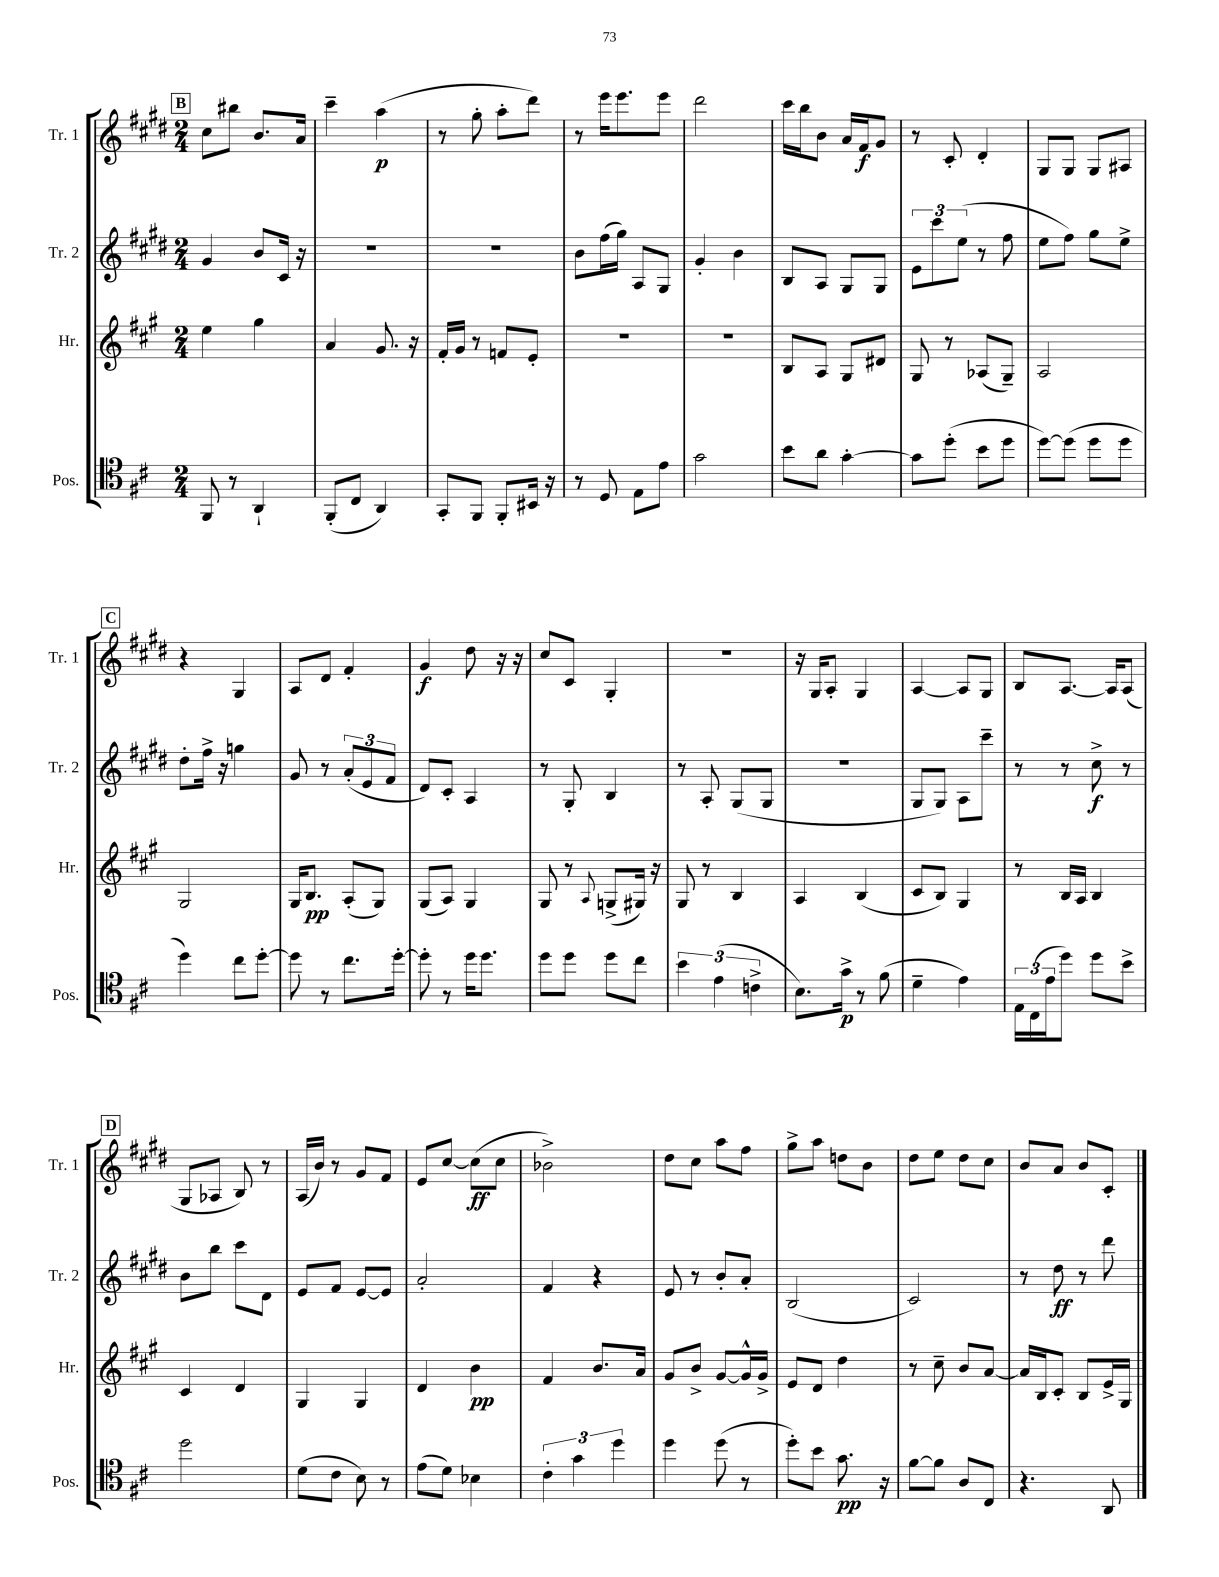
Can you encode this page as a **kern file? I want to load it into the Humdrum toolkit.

**kern	**kern	**kern	**kern
*staff4	*staff3	*staff2	*staff1
*clefC4	*clefG2	*clefG2	*clefG2
*k[f#c#]	*k[f#c#g#]	*k[f#c#g#d#]	*k[f#c#g#d#]
*M2/4	*M2/4	*M2/4	*M2/4
8FF#/	4ee\	4g#/	8cc#\L
8r	.	.	8bb#\J
4AA`/	4gg#\	8b/L	8.b/L
.	.	16c#/Jk	.
.	.	16r	16a/Jk
=	=	=	=
(8FF#'/L	4a/	2r	4ccc#~\
8C#/J	.	.	.
4AA/)	8.g#/	.	(4aa\
.	16r	.	.
=	=	=	=
8GG'/L	16f#'/LL	2r	8r
.	16g#/JJ	.	.
8FF#/J	8r	.	8gg#'\
8FF#'/L	8f/L	.	8aa'\L
16BB#/Jk	8e'/J	.	8ddd#\J)
16r	.	.	.
=	=	=	=
8r	2r	8b\L	8r
8D/	.	(16ff#\L	16eee\LK
.	.	16gg#\JJ)	8.eee\
8E\L	.	8A/L	.
8e\J	.	8G#/J	8eee\J
=	=	=	=
2g\	2r	4g#'/	2ddd#\
.	.	4b\	.
=	=	=	=
8b\L	8B/L	8B/L	16ccc#\LL
.	.	.	16bb\J
8a\J	8A/J	8A/J	8b\J
[4g'\	8G#/L	8G#/L	16a/LL
.	.	.	16f#/J
.	8d#/J	8G#/J	8g#/J
=	=	=	=
8g\]L	8G#/	12e\L	8r
.	.	12ccc#\	.
(8dd'\J	8r	.	8c#'/
.	.	(12ee\J	.
8b\L	(8A-/L	8r	4d#'/
8dd\J	8G#~/J)	8ff#\	.
=	=	=	=
[8dd\L)	2A/	8ee\L	8G#/L
(8dd\]J	.	8ff#\J)	8G#/J
8dd\L	.	8gg#\L	8G#/L
8dd\J	.	8ee^\J	8A#/J
=	=	=	=
4dd\)	2G#/	8dd#'\L	4r
.	.	16ff#^\Jk	.
.	.	16r	.
8cc#\L	.	4gg\	4G#/
[8dd'\J	.	.	.
=	=	=	=
8dd\]	16G#/LK	8g#/	8A/L
.	8.B/J	.	.
8r	.	8r	8d#/J
8.cc#\L	(8A'/L	(12a'/L	4f#'/
.	.	12e/	.
.	8G#/J)	.	.
.	.	12f#/J	.
[16dd'\Jk	.	.	.
=	=	=	=
8dd'\]	(8G#/L	8d#/L)	4g#/
8r	8A/J)	8c#'/J	.
16dd\LK	4G#/	4A/	8dd#\
8.dd\J	.	.	.
.	.	.	16r
.	.	.	16r
=	=	=	=
8dd\L	8G#/	8r	8cc#/L
8dd\J	8r	8G#'/	8c#/J
.	8qqA/	.	.
8dd\L	(8G^/L	4B/	4G#'/
8cc#\J	16G#/Jk)	.	.
.	16r	.	.
=	=	=	=
6b\	8G#/	8r	2r
.	8r	8A'/	.
(6e\	.	.	.
.	4B/	(8G#/L	.
6c^\	.	.	.
.	.	8G#/J	.
=	=	=	=
8.B\L)	4A/	2r	16r
.	.	.	16G#/LK
.	.	.	8A'/J
16g^\Jk	.	.	.
8r	(4B/	.	4G#/
(8f#\	.	.	.
=	=	=	=
4d~\	8c#/L	8G#/L	[4A/
.	8B/J)	8G#/J)	.
4e\)	4G#/	8A\L	8A/]L
.	.	8ccc#~\J	8G#/J
=	=	=	=
24E\LL	8r	8r	8B/L
(24C#\	.	.	.
24e\J	.	.	.
8dd\J)	16B/LL	8r	[8.A/J
.	16A/JJ	.	.
8dd\L	4B/	8cc#^\	.
.	.	.	16A/]LK
8b^\J	.	8r	(8A/J
=	=	=	=
2dd\	4c#/	8b\L	8G#/L
.	.	8bb\J	8A-/J
.	4d/	8ccc#\L	8B/)
.	.	8d#\J	8r
=	=	=	=
(8d\L	4G#/	8e/L	(16A/LL
.	.	.	16b/JJ)
8c#\J	.	8f#/J	8r
8B\)	4G#/	[8e/L	8g#/L
8r	.	8e/]J	8f#/J
=	=	=	=
(8e\L	4d/	2a'/	8e/L
8d\J)	.	.	[8cc#/J
4B-\	4b\	.	(8cc#\]L
.	.	.	8cc#\J
=	=	=	=
6c#'\	4f#/	4f#/	2b-^\)
6g\	.	.	.
.	8.b/L	4r	.
6dd\	.	.	.
.	16a/Jk	.	.
=	=	=	=
4dd\	8g#/L	8e/	8dd#\L
.	8b^/J	8r	8cc#\J
(8dd\	[8g#/L	8b'/L	8aa\L
8r	16g#^^/]L	8a'/J	8ff#\J
.	16g#^/JJ	.	.
=	=	=	=
8dd'\L)	8e/L	(2B/	8gg#^\L
8b\J	8d/J	.	8aa\J
8.g\	4dd\	.	8dd\L
.	.	.	8b\J
16r	.	.	.
=	=	=	=
[8f#\L	8r	2c#/)	8dd#\L
8f#\]J	8cc#~\	.	8ee\J
8A/L	8b/L	.	8dd#\L
8C#/J	[8a/J	.	8cc#\J
=	=	=	=
4.r	16a/]LL	8r	8b/L
.	16B/J	.	.
.	8c#'/J	8dd#\	8a/J
.	8B/L	8r	8b/L
8AA/	16e^/L	8ddd#\	8c#'/J
.	16G#/JJ	.	.
==	==	==	==
*-	*-	*-	*-
